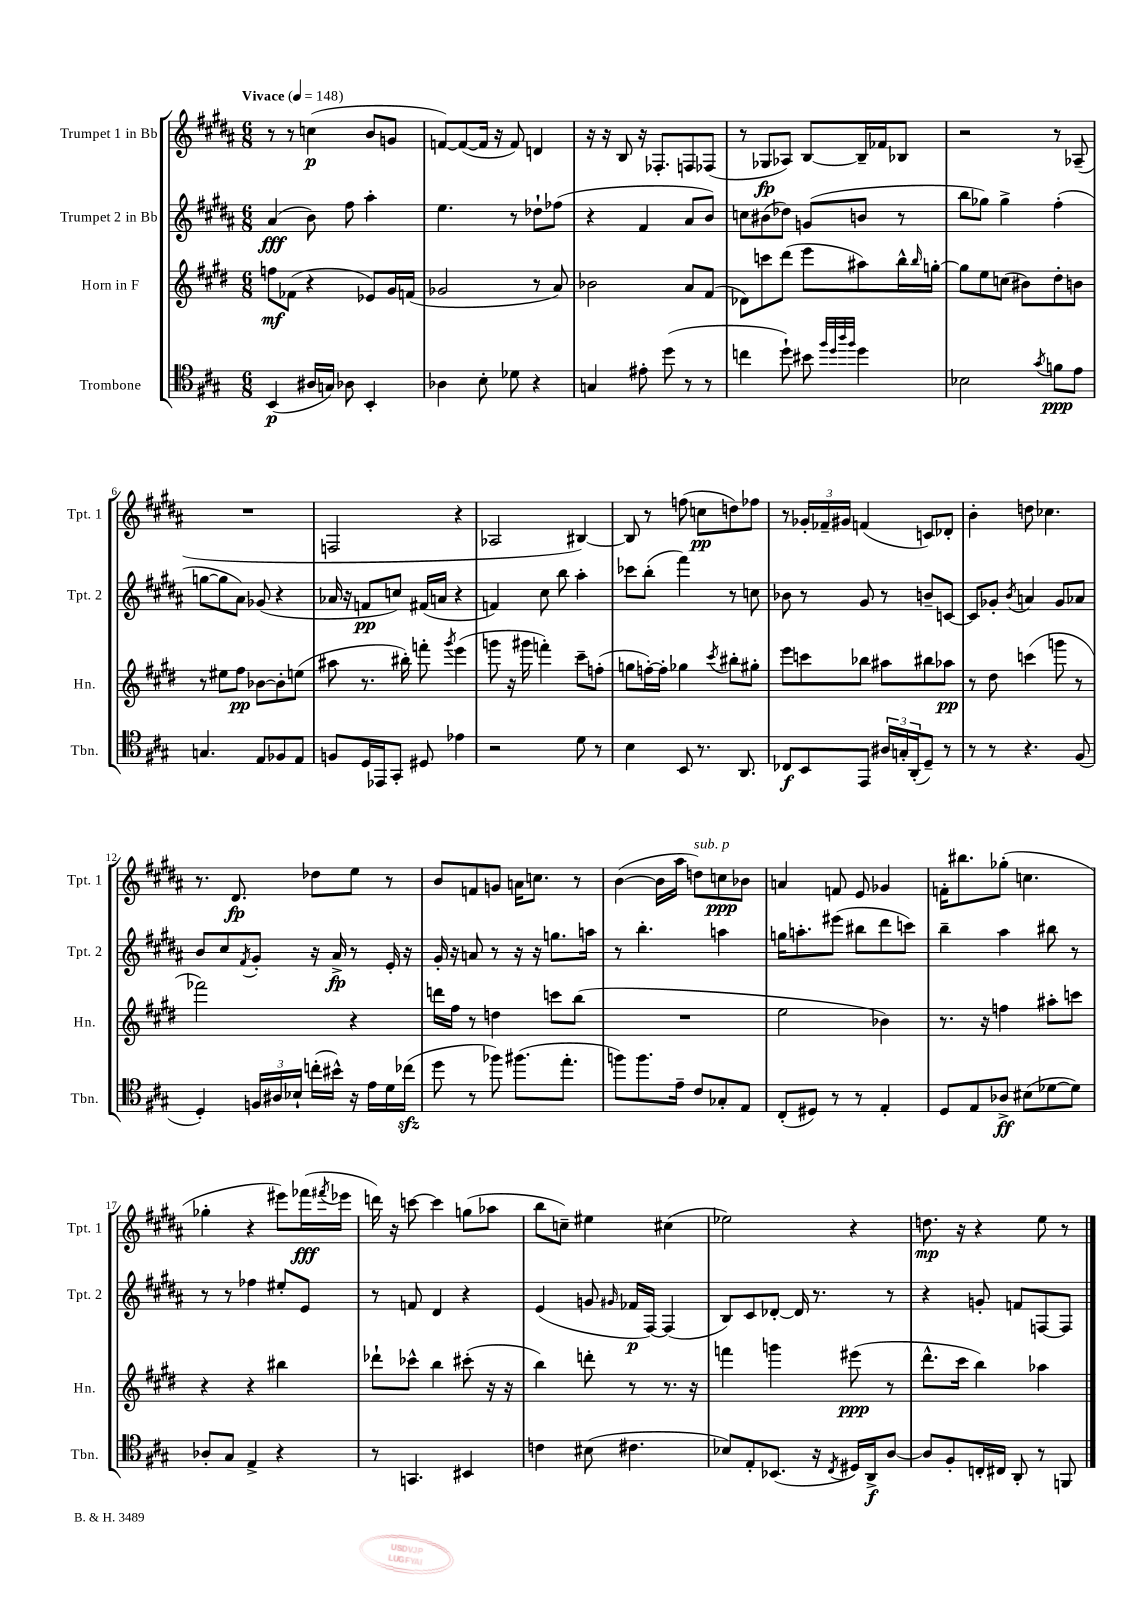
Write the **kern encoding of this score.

**kern	**dynam	**kern	**dynam	**kern	**dynam	**kern	**dynam
*part4	*part4	*part3	*part3	*part2	*part2	*part1	*part1
*staff4	*staff4	*staff3	*staff3	*staff2	*staff2	*staff1	*staff1
*I"Trombone	*	*I"Horn in F	*	*I"Trumpet 2 in Bb	*	*I"Trumpet 1 in Bb	*
*I'Tbn.	*	*I'Hn.	*	*I'Tpt. 2	*	*I'Tpt. 1	*
*clefC4	*	*clefG2	*	*clefG2	*	*clefG2	*
*k[f#c#g#]	*	*k[f#c#g#d#]	*	*k[f#c#g#d#a#]	*	*k[f#c#g#d#a#]	*
*M6/8	*	*M6/8	*	*M6/8	*	*M6/8	*
*MM148	*	*MM148	*	*MM148	*	*MM148	*
=1	=1	=1	=1	=1	=1	=1	=1
!	!	!	!	!	!	!LO:TX:a:B:t=Vivace	!
(4BB/	p	8ffn\L	mf	(4a#/	fff	8r	.
.	.	(8f-X\J	.	.	.	8r	.
16A#X/LL	.	4r	.	8b\)	.	(4ccn\	p
16Gn/JJ)	.	.	.	.	.	.	.
8A-X\	.	.	.	8ff#\	.	.	.
4BB'/	.	8e-X/L)	.	4aa#'\	.	8b/L	.
.	.	16g#/L	.	.	.	8gn/J	.
.	.	(16fn/JJ	.	.	.	.	.
=2	=2	=2	=2	=2	=2	=2	=2
4A-X\	.	2g-X/	.	4.ee\	.	[8fn/L)	.
.	.	.	.	.	.	(8f/_	.
8B'\	.	.	.	.	.	16f/Jk]	.
.	.	.	.	.	.	16r	.
8d-X\	.	.	.	8r	.	8f/)	.
4r	.	8r	.	8dd-X`\L	.	4dn/	.
.	.	8a/)	.	(8ff-X\J	.	.	.
=3	=3	=3	=3	=3	=3	=3	=3
4Gn/	.	2b-X\	.	4r	.	16r	.
.	.	.	.	.	.	16r	.
.	.	.	.	.	.	8B/	.
8e#X'\	.	.	.	4f#/	.	16r	.
.	.	.	.	.	.	8.F-X'/L	.
(8dd\	.	.	.	.	.	.	.
8r	.	8a/L	.	8a#/L	.	8Fn/	.
8r	.	(8f#/J	.	8b/J)	.	(8F-X/J	.
=4	=4	=4	=4	=4	=4	=4	=4
4ccn\	.	8d-X\L)	.	8ccn\L	.	8r	.
.	.	8cccn\	.	(8b#X\	.	8G-X/L	fp
8dd`\)	.	(8ddd#\J	.	8dd-X\J)	.	8A-X/J)	.
8b#X\	.	8eee\L	.	(8gn/L	.	[8B/L	.
32qqff#/LLL	.	.	.	.	.	.	.
32qqdd/	.	.	.	.	.	.	.
32qqaa/	.	.	.	.	.	.	.
32qqff#/JJJ	.	.	.	.	.	.	.
4dd\	.	8aa#X\)	.	8bn/J	.	16B~/L]	.
.	.	.	.	.	.	16f-X/J	.
.	.	16bb^^\L	.	8r	.	8B-X/J	.
.	.	16qqbb/	.	.	.	.	.
.	.	[16ggn'\JJ	.	.	.	.	.
=5	=5	=5	=5	=5	=5	=5	=5
2B-X\	.	8gg\L]	.	8bb\L	.	2r	.
.	.	8ee\	.	8gg-X\J)	.	.	.
.	.	(8ccn\J	.	4gg-^\	.	.	.
.	.	8b#X\L)	.	.	.	.	.
8qg#/	.	.	.	.	.	.	.
8fn\L	ppp	8dd#'\	.	(4ff#'\	.	8r	.
8e\J	.	8bn\J	.	.	.	(8A-X~/	.
!!LO:LB:g=z
=6	=6	=6	=6	=6	=6	=6	=6
4.Gn/	.	8r	.	[8ggn\L	.	2.r	.
.	.	8ee#X\L	.	8gg\]	.	.	.
.	.	8ff#\J	pp	8a#\J)	.	.	.
8E/L	.	[8b-X\L	.	(8g-X/	.	.	.
8F-X/	.	8b-'\]	.	4r	.	.	.
8E/J	.	(8een\J	.	.	.	.	.
=7	=7	=7	=7	=7	=7	=7	=7
8Fn/L	.	8aa#X\	.	16a-X/	.	2Fn/	.
.	.	.	.	16r	.	.	.
16D/L	.	8.r	.	8fn/L	pp	.	.
16EE-X/J	.	.	.	.	.	.	.
8GG#'/J	.	.	.	8ccn/J)	.	.	.
.	.	16bb#X'\)	.	.	.	.	.
8D#X/	.	8fffn'\	.	(16f#X/LL	.	.	.
.	.	.	.	16an/JJ	.	.	.
.	.	8qggg#/	.	.	.	.	.
4e-X\	.	(4eee\	.	4r	.	4r	.
=8	=8	=8	=8	=8	=8	=8	=8
2r	.	8gggn\	.	4fn/)	.	2A-X/	.
.	.	16r	.	.	.	.	.
.	.	16ggg#X\	.	.	.	.	.
.	.	4fffn'\)	.	8cc#\	.	.	.
.	.	.	.	8bb\	.	.	.
8d\	.	8ccc#~\L	.	4aa#'\	.	[4B#X/)	.
8r	.	(8ffn'\J	.	.	.	.	.
=9	=9	=9	=9	=9	=9	=9	=9
4B\	.	8ggn\L	.	8ccc-X\L	.	8B#/]	.
.	.	[16ffn'\L)	.	(8bb'\J	.	8r	.
.	.	16ff'\JJ]	.	.	.	.	.
8BB/	.	4gg-X\	.	4fff#\)	.	(8ffn\	.
8.r	.	.	.	.	.	8ccn\L	pp
.	.	8qccc#/	.	.	.	.	.
.	.	8bb#X'\L	.	8r	.	8ddn\)	.
8.AA/	.	.	.	.	.	.	.
.	.	8gg#X'\J	.	8ccn\	.	8ff-X\J	.
=10	=10	=10	=10	=10	=10	=10	=10
8C-X/L	f	8eee\L	.	8b-X\	.	8r	.
8BB/	.	8cccn\	.	8r	.	24g-X'/LL	.
.	.	.	.	.	.	24f-X~/	.
.	.	.	.	.	.	24g#X/JJ	.
8EE/J	.	8bb-X\J	.	8g#/	.	(4fn/	.
24A#X/LL	.	8aa#X\L	.	8r	.	.	.
24Gn'/	.	.	.	.	.	.	.
(24AA'/J	.	.	.	.	.	.	.
8D~/J)	.	8bb#X\	.	8bn~/L	.	8cn/L)	.
8r	.	8aa-X\J	pp	[8cn/J	.	8d-X'/J	.
=11	=11	=11	=11	=11	=11	=11	=11
8r	.	8r	.	8c/L]	.	4b'\	.
8r	.	8dd#\	.	8g-X'/J	.	.	.
.	.	.	.	8qb/	.	.	.
4.r	.	(4cccn\	.	4an/	.	8ddn\	.
.	.	.	.	.	.	4.cc-X\	.
.	.	8gggn\	.	8g-/L	.	.	.
(8F#/	.	8r	.	8a-X/J	.	.	.
!!LO:LB:g=z
=12	=12	=12	=12	=12	=12	=12	=12
4D'/)	.	2fff-X\)	.	8b/L	.	8.r	.
.	.	.	.	8cc#/	.	.	.
.	.	.	.	.	.	8.d#/	fp
.	.	.	.	8qf#/	.	.	.
24Fn/LL	.	.	.	8g#'/J	.	.	.
24A#X/	.	.	.	.	.	.	.
24B-X`/JJ	.	.	.	.	.	.	.
(16ccn'\LL	.	.	.	16r	.	8dd-X\L	.
16b#X^^\JJ)	.	.	.	16a#^/	fp	.	.
16r	.	4r	.	8r	.	8ee\J	.
16e\LL	.	.	.	.	.	.	.
16d\	.	.	.	16e'/	.	8r	.
(16cc-Xzz\JJ	.	.	.	16r	.	.	.
=13	=13	=13	=13	=13	=13	=13	=13
8dd\	.	16dddn\LL	.	16g#'/	.	8b/L	.
.	.	16ff#\JJ	.	16r	.	.	.
8r	.	8r	.	8an/	.	8fn/	.
8ff-X\)	.	4ddn\	.	8r	.	8gn/J	.
(8.ff#X\L	.	.	.	16r	.	16an\KL	.
.	.	.	.	16r	.	8.ccn\J	.
.	.	8cccn\L	.	8.ggn\L	.	.	.
8.ee'\J	.	.	.	.	.	.	.
.	.	(8bb\J	.	.	.	8r	.
.	.	.	.	16aan\Jk	.	.	.
=14	=14	=14	=14	=14	=14	=14	=14
8ffn\L)	.	2.r	.	8r	.	([4b\	.
8.ff\	.	.	.	4.bb'\	.	.	.
.	.	.	.	.	.	16b\LL]	.
16e~\Jk	.	.	.	.	.	16aa#\JJ	.
!	!	!	!	!	!	!LO:TX:a:i:t=sub. p	!
8c#/L	.	.	.	.	.	8ddn\L)	.
8G-X'/	.	.	.	4aan\	.	8ccn\	ppp
8E/J	.	.	.	.	.	8b-X\J	.
=15	=15	=15	=15	=15	=15	=15	=15
(8C#'/L	.	2ee\	.	16ggn\KL	.	4an/	.
.	.	.	.	8.aan'\	.	.	.
8D#X/J)	.	.	.	.	.	.	.
8r	.	.	.	(8eee#X\J	.	8fn/	.
8r	.	.	.	8bb#X\L	.	8e/	.
4E'/	.	4b-X\)	.	8ddd#\	.	4g-X/	.
.	.	.	.	8cccn\J)	.	.	.
=16	=16	=16	=16	=16	=16	=16	=16
8D/L	.	8.r	.	4bb~\	.	16fn'\KL	.
.	.	.	.	.	.	8.bb#X\	.
8E/	.	.	.	.	.	.	.
.	.	16r	.	.	.	.	.
8A-X^/J	ff	4ffn\	.	4aa#\	.	(8gg-X'\J	.
(8B#X\L	.	.	.	.	.	4.ccn\	.
[8d-X\	.	8aa#X'\L	.	8bb#X\	.	.	.
8d-\J])	.	8cccn\J	.	8r	.	.	.
!!LO:LB:g=z
=17	=17	=17	=17	=17	=17	=17	=17
8A-X'/L	.	4r	.	8r	.	4gg-X'\	.
8G#/J	.	.	.	8r	.	.	.
4E^/	.	4r	.	4ff-X\	.	4r	.
4r	.	4bb#X\	.	8ee#X'/L	.	8eee#X\L)	.
.	.	.	.	8e/J	.	(16fff-X\L	fff
.	.	.	.	.	.	8qfff#X/	.
.	.	.	.	.	.	16eee-X\JJ	.
=18	=18	=18	=18	=18	=18	=18	=18
8r	.	8ddd-X`\L	.	8r	.	16dddn\)	.
.	.	.	.	.	.	16r	.
4.GGn/	.	8ccc-X^^\J	.	8fn/	.	[8cccn\	.
.	.	4bb\	.	4d#/	.	4ccc\]	.
4BB#X/	.	(8ccc#X'\	.	4r	.	(8ggn\L	.
.	.	16r	.	.	.	8aa-X\J	.
.	.	16r	.	.	.	.	.
=19	=19	=19	=19	=19	=19	=19	=19
4cn\	.	4bb\)	.	(4e/	.	8bb\L	.
.	.	.	.	.	.	8ccn~\J)	.
(8B#X\	.	8dddn'\	.	8gn/	.	4ee#X\	.
.	.	.	.	16qqg#X/	.	.	.
4.c#X\	.	8r	.	16f-X/LL	p	.	.
.	.	.	.	[16F#/JJ)	.	.	.
.	.	8.r	.	(4F#/]	.	(4cc#X\	.
.	.	16r	.	.	.	.	.
=20	=20	=20	=20	=20	=20	=20	=20
8B-X/L)	.	4fffn\	.	8B/L)	.	2ee-X\)	.
8E'/	.	.	.	8c#/	.	.	.
(8.BB-X/J	.	4gggn\	.	[8d-X'/J	.	.	.
.	.	.	.	16d-/]	.	.	.
16r	.	.	.	8.r	.	.	.
8qC#/	.	.	.	.	.	.	.
16D#X/LL)	.	(8eee#X\	ppp	.	.	4r	.
16AA^/J	f	.	.	.	.	.	.
[8A/J	.	8r	.	8r	.	.	.
=21	=21	=21	=21	=21	=21	=21	=21
8A/L]	.	8.ddd#^^\L	.	4r	.	8.ddn\	mp
8F#'/	.	.	.	.	.	.	.
.	.	16ccc#\Jk	.	.	.	16r	.
16Cn'/L	.	4bb\)	.	8gn'/	.	4r	.
16C#X/JJ	.	.	.	.	.	.	.
8AA'/	.	.	.	8fn/L	.	.	.
8r	.	4aa-X\	.	[8Fn/	.	8ee\	.
8FFn/	.	.	.	8F/J]	.	8r	.
==	==	==	==	==	==	==	==
*-	*-	*-	*-	*-	*-	*-	*-
